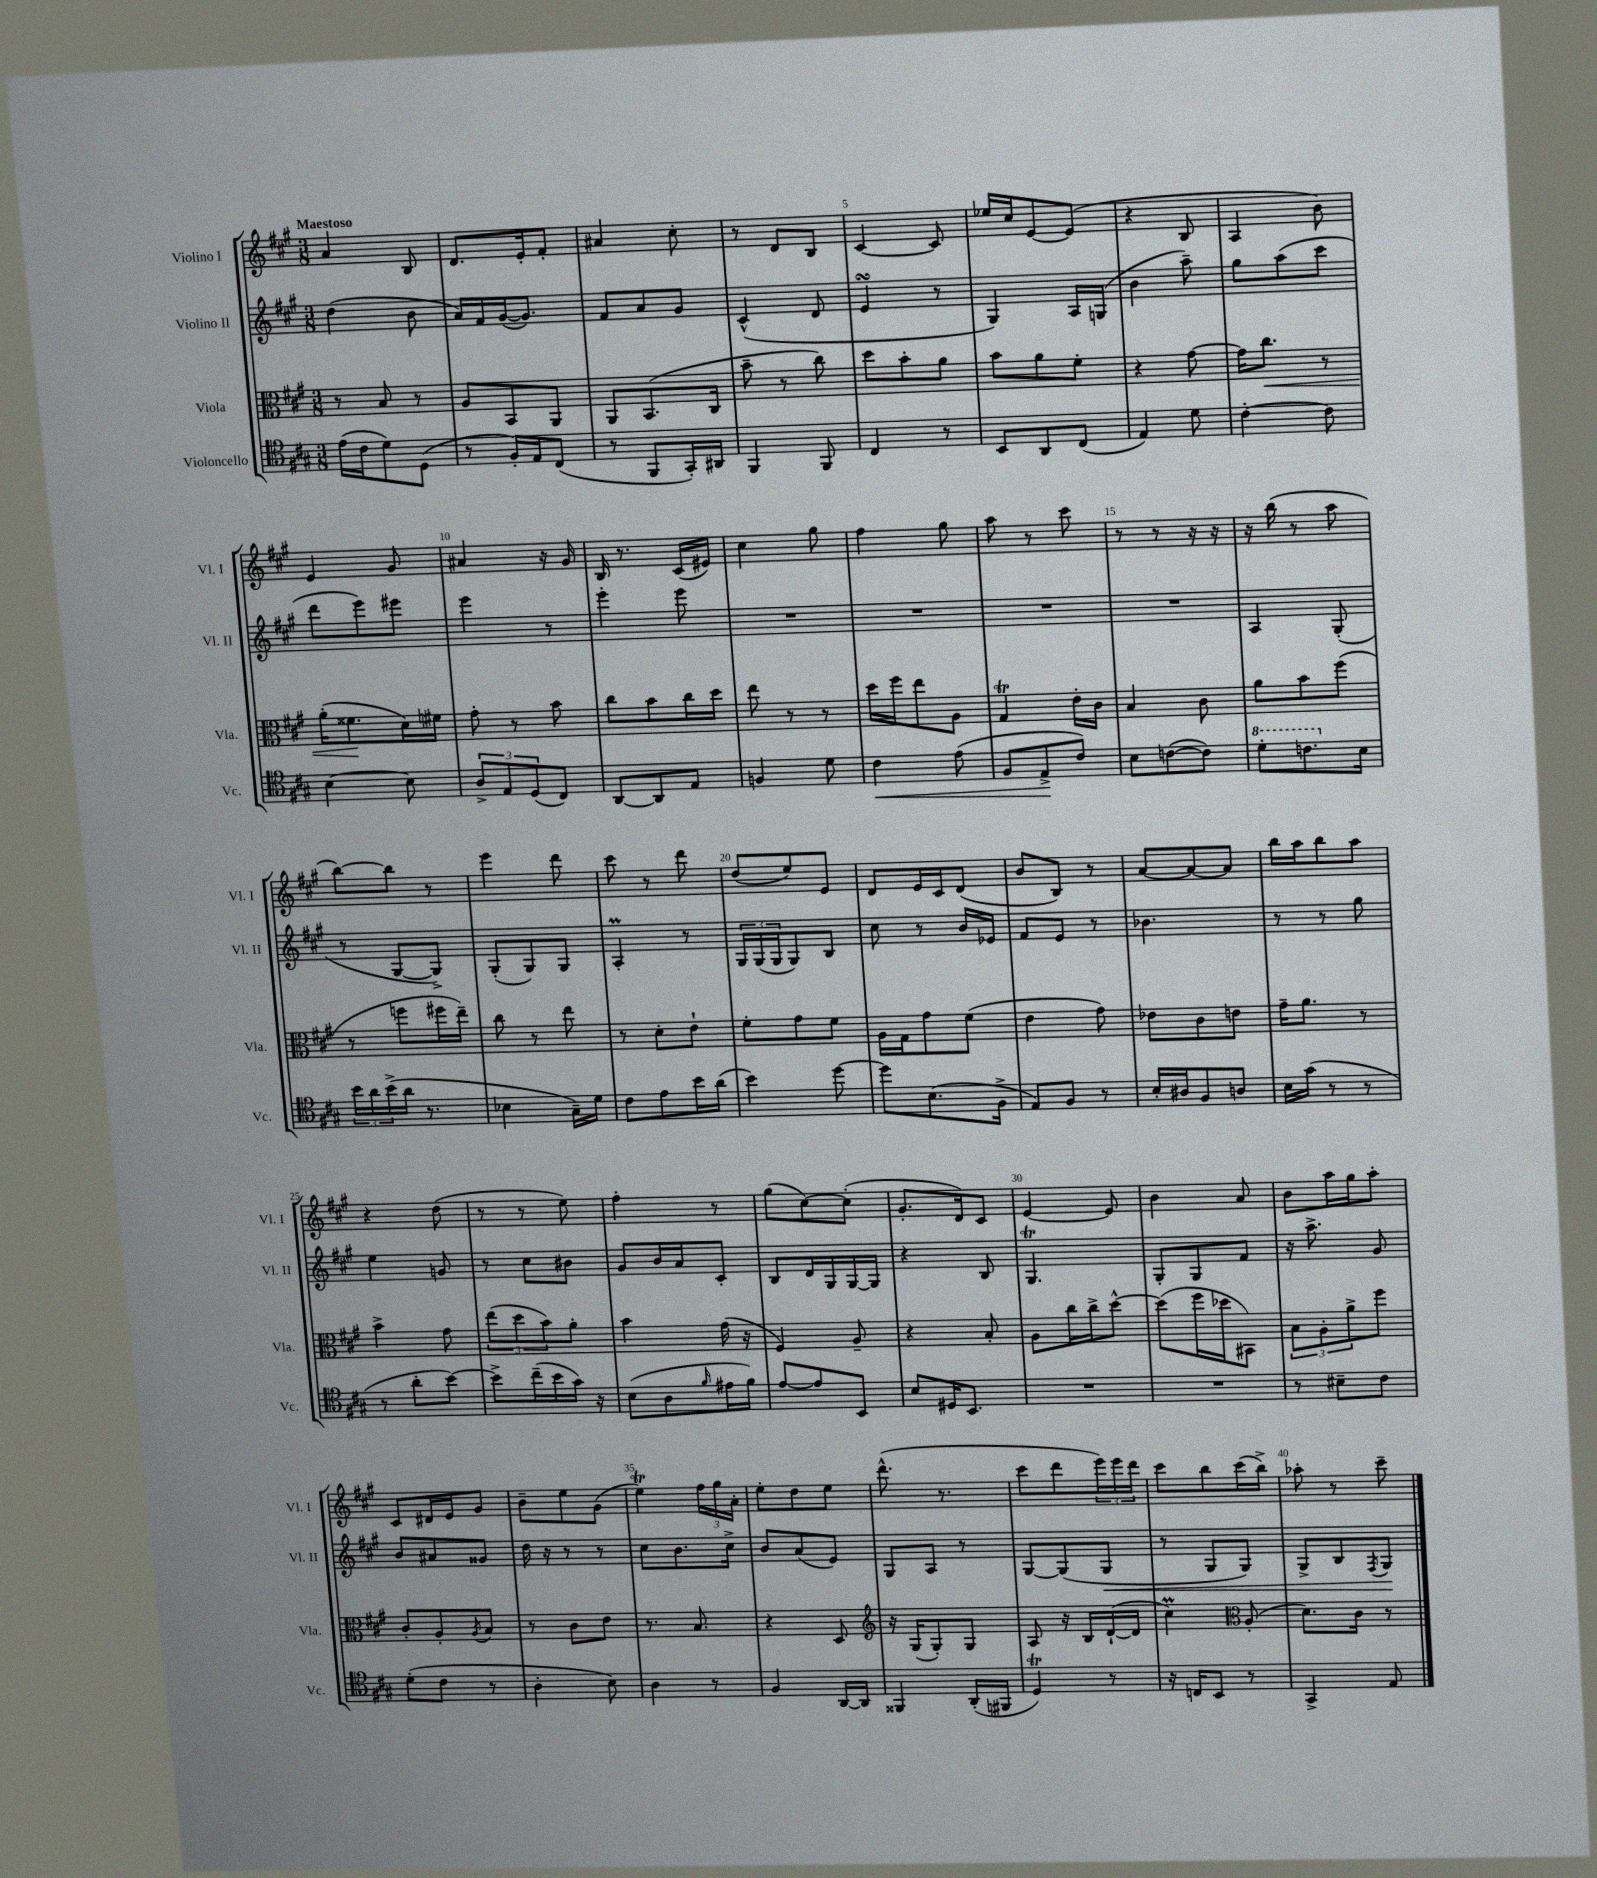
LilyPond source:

<<
\new StaffGroup <<
\new Staff = "s0" \with { instrumentName = "Violino I" shortInstrumentName = "Vl. I" } {
    \clef treble \key a \major \numericTimeSignature \time 3/8 \tempo "Maestoso"
    a'4 b8 |
    d'8. e'16-. fis'8-. |
    ais'4 cis''8-. |
    r8 d'8 b8 |
    cis'4~ cis'8 |
    ees''16 cis''16 e'8~ e'8( |
    r4 b8 |
    a4 b'8) |
    e'4 gis'8 |
    ais'4 r16 gis'16 |
    b16 r8. cis'16( eis'16) |
    cis''4 gis''8 |
    fis''4 gis''8 |
    a''8 r8 cis'''8 |
    r8 r8 r16 r16 |
    r16 b''16( r8 a''8 |
    b''8~) b''8 r8 |
    e'''4 d'''8 |
    cis'''8 r8 d'''8 |
    d''8( e''8) e'8 |
    d'8 e'16 cis'16 d'8( |
    b'8 b8) r8 |
    a'8~ a'8~ a'8 |
    b''16 a''16 b''8 a''8 |
    r4 d''8( |
    r8 r8 e''8) |
    fis''4-. r8 |
    gis''8( cis''8~) cis''8-.( |
    gis'8.-. d'16) cis'8 |
    e'4~ e'8 |
    b'4 a'8 |
    b'8 a''16 gis''16 a''8-. |
    cis'8 dis'16 e'16 gis'8 |
    b'8-- e''8 gis'8( |
    e''4\trill) \tuplet 3/2 { fis''16 gis''16 a'16-. } |
    e''8-. d''8 e''8 |
    d'''8.-^( r8. |
    cis'''8 d'''8 \tuplet 3/2 { e'''16) e'''16 d'''16 } |
    cis'''8 b''8 cis'''16( b''16->) |
    aes''8-. r8 cis'''8-- \bar "|." |
}
\new Staff = "s1" \with { instrumentName = "Violino II" shortInstrumentName = "Vl. II" } {
    \clef treble \key a \major \numericTimeSignature \time 3/8
    d''4( b'8 |
    a'16) fis'16 gis'16~( gis'8.) |
    fis'8 a'8 gis'8 |
    cis'4-^( d'8 |
    e'4\turn r8 |
    gis4) a16 g16( |
    b'4 a''8--) |
    gis''8 a''8( cis'''8 |
    d'''8 e'''8) eis'''8 |
    e'''4 r8 |
    e'''4-. e'''8 |
    R4. |
    R4. |
    R4. |
    R4. |
    a4 gis8-.( |
    r8 gis8~ gis8->) |
    gis8-.( gis8) gis8 |
    a4-.\prall r8 |
    \tuplet 3/2 { gis16 gis16( gis16 } gis8) b8 |
    cis''8 r8 b'16 ees'16 |
    fis'8 e'8 r8 |
    bes'4. |
    r8 r8 gis''8 |
    e''4 g'8 |
    r8 cis''8 bis'8 |
    gis'8 b'16 a'16 cis'8-. |
    b8 d'16 gis16 gis16~ gis16 |
    r4 b8 |
    gis4.\trill |
    gis8-. gis8 fis'8 |
    r16 a''8.-> gis'8 |
    b'8 ais'8 gisis'8 |
    d''16 r16 r8 r8 |
    cis''8 b'8. cis''16-> |
    b'8 a'8( e'8) |
    gis8 a8 r8 |
    gis8~ gis8( gis8\< |
    r8 gis8 gis8) |
    gis8-> b8 \acciaccatura { fis8 } gis8\! \bar "|." |
}
\new Staff = "s2" \with { instrumentName = "Viola" shortInstrumentName = "Vla." } {
    \clef alto \key a \major \numericTimeSignature \time 3/8
    r8 b8 r8 |
    a8 b,8 a,8 |
    a,8 b,8.( cis16 |
    b'8-- r8 cis''8) |
    d''8 b'8-. a'8 |
    b'8 a'8 fis'8-. |
    r4 gis'8~ |
    gis'16 cis''8.\< r8 |
    a'16-.( fisis'8.\! d'16) fis'16 |
    gis'8-. r8 b'8 |
    cis''8 b'8 cis''16 d''16 |
    e''8 r8 r8 |
    d''16 fis''16 e''8 a8 |
    gis4\trill e'16-. cis'16 |
    b4 cis'8 |
    a'8 b'8 fis''8( |
    r8 f''8 fis''16 e''16--) |
    cis''8 r8 e''8 |
    r8 d'8-. e'8-! |
    fis'8-. gis'8 fis'8 |
    a16 gis16 gis'8 fis'8( |
    e'4 gis'8) |
    ees'8 cis'8 e'8 |
    gis'16-- a'8. r8 |
    b'4-> gis'8 |
    \tuplet 3/2 { e''8( d''8 b'8) } a'8-. |
    b'4 gis'16( r16 |
    fis4) a8-- |
    r4 b8-. |
    a8 cis''16 cis''16-> d''8~-^ |
    d''8( fis''16 des''16 bis,8) |
    \tuplet 3/2 { b8 a8-. a'8-> } fis''8 |
    cis'8-. a8-. \acciaccatura { a8 } b8 |
    r8 cis'8 e'8 |
    r8. b8. |
    r4 d8 |
    \clef treble r16 gis16( gis8-.) gis8 |
    a8 r16 b16 d'16~-!( d'16 |
    cis''4\prall) \clef alto a8-.( |
    d'8.) cis'16 r8 \bar "|." |
}
\new Staff = "s3" \with { instrumentName = "Violoncello" shortInstrumentName = "Vc." } {
    \clef tenor \key a \major \numericTimeSignature \time 3/8
    e'16( cis'16 d'8) d8( |
    r8 fis16-.) e16 cis8( |
    r8 fis,8 gis,16-.) ais,16 |
    fis,4 fis,8 |
    cis4 r8 |
    b,8 a,8 cis8( |
    e4) d'8 |
    cis'4~-. cis'8 |
    b4~ b8 |
    \tuplet 3/2 { a8-> e8 d8( } cis8) |
    a,8~ a,8 e8 |
    f4 d'8 |
    cis'4\< e'8( |
    fis8 e8->\! cis'8) |
    b8 c'8~( c'8) |
    \ottava #1 d''8-. c''8. \ottava #0 b16 |
    \tuplet 3/2 { b'16 a'16 b'16->( } a'16 r8. |
    bes4 gis16--) d'16 |
    cis'8 e'8 b'16 a'16( |
    b'4) d''8~ |
    d''8 b8.( fis16-> |
    e8) fis8 r8 |
    b16-. ais16 fis8 a8 |
    b16 gis'16( r8 r8 |
    r8 a'8-. b'8~) |
    b'8-> cis''16--( b'16 gis'16) r16 |
    b8( a8 \grace { fis'16 } eis'16 fis'16) |
    e'8~ e'8 b,8 |
    b8 dis16 b,8. |
    R4. |
    R4. |
    r8 bis8-- cis'8 |
    d'8-.( cis'8 r8 |
    a4-. b8) |
    a4 r8 |
    fis4 a,16~ a,16 |
    fisis,4 a,16-.( fis,16 |
    d4\trill) r8 |
    r16 c16 b,8 r8 |
    gis,4-> e8 \bar "|." |
}
>>
>>
\layout { \context { \Score \override BarNumber.break-visibility = ##(#f #t #t) barNumberVisibility = #(every-nth-bar-number-visible 5) } }
